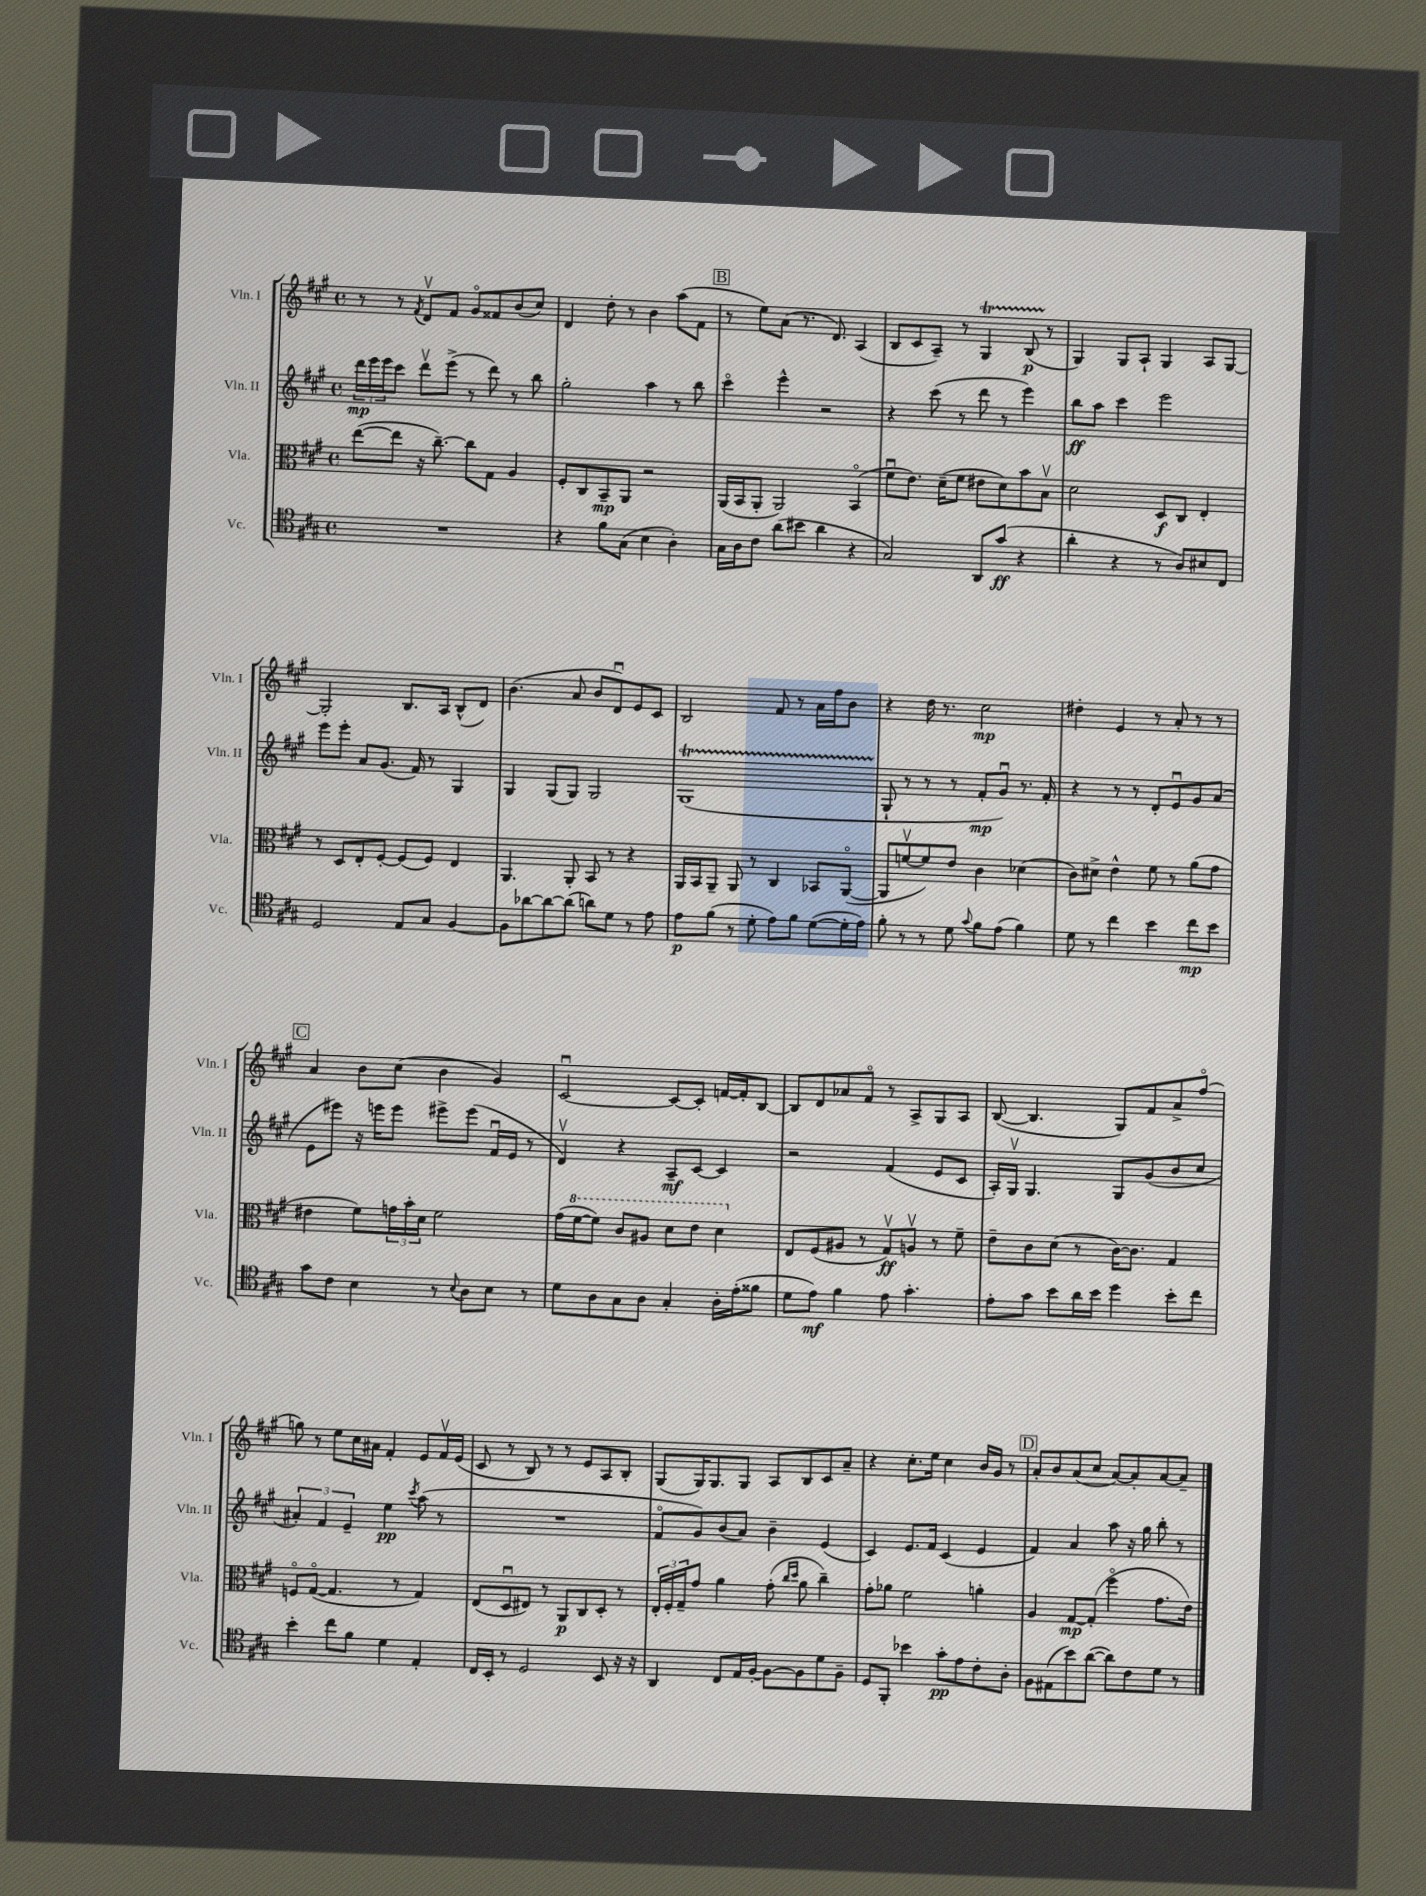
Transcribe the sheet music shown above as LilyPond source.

<<
\new StaffGroup <<
\new Staff = "s0" \with { instrumentName = "Vln. I" shortInstrumentName = "Vln. I" } {
    \clef treble \key a \major \defaultTimeSignature \time 4/4
    r8 r8 \acciaccatura { fis'8 } d'8\upbow fis'8 gis'8\flageolet fisis'8 b'8( cis''8) |
    d'4 d''8-. r8 b'4 a''8( fis'8 |
    \mark \markup { \box "B" } r8 e''8) a'8( r8. d'8.) a4( |
    b8 cis'8 a8--) r8 gis4\startTrillSpan b8\p( r8\stopTrillSpan |
    gis4) gis8 a8-! gis4 a8 gis8~ |
    gis2-. b8. a16 b8-^( d'8) |
    b'4.( a'8 b'8 d'8\downbow) e'8 cis'8 |
    b2 fis'8 r8 a'16 fis''16 b'8 |
    r4 d''16 r8. cis''2\mp |
    dis''4-. e'4 r8 a'8-. r8 r8 |
    \mark \markup { \box "C" } a'4 b'8 cis''8( b'4 gis'4) |
    cis'2~\downbow cis'8~ cis'8-. f'16~ f'16-. b8~ |
    b8 d'8 aes'8 fis'8\flageolet r8 a8-> gis8 a8 |
    b8~( b4. gis8) fis'8 a'8-> fis''8\flageolet( |
    g''8) r8 e''8 cis''16 ais'16 fis'4-. e'8 fis'16\upbow e'16( |
    cis'8 r8 b8) r8 r8 e'8 a8 b8-. |
    gis8( gis16) gis8. gis8 a8 b8 cis'8 a'8-- |
    r4 cis''8.-. e''16 cis''4 b'16 gis'16 r8 |
    \mark \markup { \box "D" } a'8-. b'8 a'8( cis''8 a'8~) a'8-. a'8~ a'8-- \bar "|." |
}
\new Staff = "s1" \with { instrumentName = "Vln. II" shortInstrumentName = "Vln. II" } {
    \clef treble \key a \major \defaultTimeSignature \time 4/4
    \tuplet 3/2 { d'''16\mp e'''16 e'''16 } cis'''8 d'''8\upbow e'''8->( r8 d'''8) r8 b''8 |
    gis''2-. a''4 r8 b''8 |
    \mark \markup { \box "B" } cis'''4\flageolet e'''4-^ r2 |
    r4 cis'''8( r8 d'''8 r8 e'''4) |
    b''8\ff a''8 cis'''4 e'''2 |
    e'''8 e'''8-. a'8 gis'8.( fis'16) r8 gis4 |
    gis4 gis8( gis8) gis2 |
    gis1\startTrillSpan( |
    gis8-!\stopTrillSpan r8 r8 r8 fis'8-.\mp gis'8\downbow) r8. fis'16-. |
    r4 r8 r8 d'8-. e'8\downbow gis'8 a'8( |
    \mark \markup { \box "C" } e'8 eis'''8) r16 e'''16 e'''8 eis'''8-> eis'''8( fis'16\downbow e'16 r8 |
    d'4\upbow) r4 a8--\mf cis'8~ cis'4 |
    r2 fis'4( e'8 cis'8 |
    a16-.) gis16\upbow gis4. gis8 gis'8( b'8 cis''8 |
    \tuplet 3/2 { ais'4-.) fis'4 e'4-- } e''4\pp \acciaccatura { cis'''8 } a''8( r8 |
    R1 |
    fis'8\flageolet gis'8) b'8( a'8) b'4-- e'4( |
    cis'4) e'8. fis'16 cis'4( e'4 |
    \mark \markup { \box "D" } fis'4) a'4 a''8 r16 gis''16 b''8-. r8 \bar "|." |
}
\new Staff = "s2" \with { instrumentName = "Vla." shortInstrumentName = "Vla." } {
    \clef alto \key a \major \defaultTimeSignature \time 4/4
    e''8~( e''8 r16 cis''8.~--) cis''8 gis8 a4 |
    fis8-. cis8 b,8--\mp a,8 r2 |
    \mark \markup { \box "B" } a,16( b,16 a,8-. a,2) b,4\flageolet( |
    fis'8\downbow e'8.) d'16--( fis'8 eis'8 d'8) b'8 b8\upbow |
    d'2 d8\f cis8 e4-. |
    r8 d8 e8-. fis8~-. fis8( fis8) e4 |
    a,4. a,8-. b,8 r8 r4 |
    a,16 b,16 a,8-- a,8 r8 cis4 bes,8 a,8~\flageolet( |
    a,8 f'8~\upbow f'8) e'8 cis'4 des'4( |
    cis'8) dis'8-> e'4-^ fis'8 r8 a'8( gis'8 |
    \mark \markup { \box "C" } eis'4 fis'8) \tuplet 3/2 { g'16 b'16-. d'16 } fis'2 |
    gis'16( \ottava #1 fis''16~ fis''8) cis''8 ais'8 d''8 e''8 d''4 \ottava #0 |
    e8 fis8( ais8 r8 gis8\upbow\ff) a8\upbow r8 fis'8-- |
    e'8-- cis'8 d'8( r8 cis'16~) cis'8. gis4 |
    f8\flageolet gis8~\flageolet( gis4. r8 gis4) |
    e8( d8\downbow eis8) r8 a,8\p cis8 d8-. r8 |
    \tuplet 3/2 { e16-. fis16-. gis16-- } gis'8 a'4 gis'8-.( \grace { cis''16 d''16 } a'8 cis''4--) |
    gis'8-. aes'8 fis'2 a'4-. |
    \mark \markup { \box "D" } a4 gis8~\mp gis8-.( fis''4\flageolet gis'8. e'16) \bar "|." |
}
\new Staff = "s3" \with { instrumentName = "Vc." shortInstrumentName = "Vc." } {
    \clef tenor \key a \major \defaultTimeSignature \time 4/4
    R1 |
    r4 fis'8 gis8( b4 a4-.) |
    \mark \markup { \box "B" } gis16 a16 cis'8 a'8( bis'8 a'4 r4 |
    gis2) a,8 gis'8\ff( r4 |
    a'4-. r4 r8 a8) bis8 cis8 |
    d2 e8 gis8 fis4~ |
    fis8 aes'8~ aes'8~ aes'8( a'8) d'8 r8 e'8 |
    e'8\p fis'8( r8 d'8-. e'8) fis'8 d'8~( d'16-. e'16) |
    fis'8-. r8 r8 d'8 \appoggiatura { gis'8 } fis'8 e'8( fis'4) |
    d'8 r8 cis''4 b'4 cis''8\mp b'8 |
    \mark \markup { \box "C" } gis'8 cis'8 b4 r8 \appoggiatura { b8 } a8 b8 r8 |
    d'8 a8 gis8 a8 gis4-. a16-. e'16-.( fisis'8 |
    d'8 e'8\mf) fis'4 e'8 gis'4.-. |
    e'8-. gis'8 b'8 a'16 b'16 d''4 b'8-. cis''8 |
    b'4-. cis''8 fis'8 d'4 e4-. |
    cis16 b,16-. r8 d2 b,8 r16 r16 |
    a,4 cis8 e16 fis16~-. fis8~ fis8 d'8 fis8-- |
    d8 fis,8-. bes'4 gis'8-.\pp e'8 cis'8-. a8-. |
    \mark \markup { \box "D" } fis8 eis8( b'8) a'8~( a'8) cis'8 d'8 r8 \bar "|." |
}
>>
>>
\layout { \context { \Score \remove "Bar_number_engraver" } }
